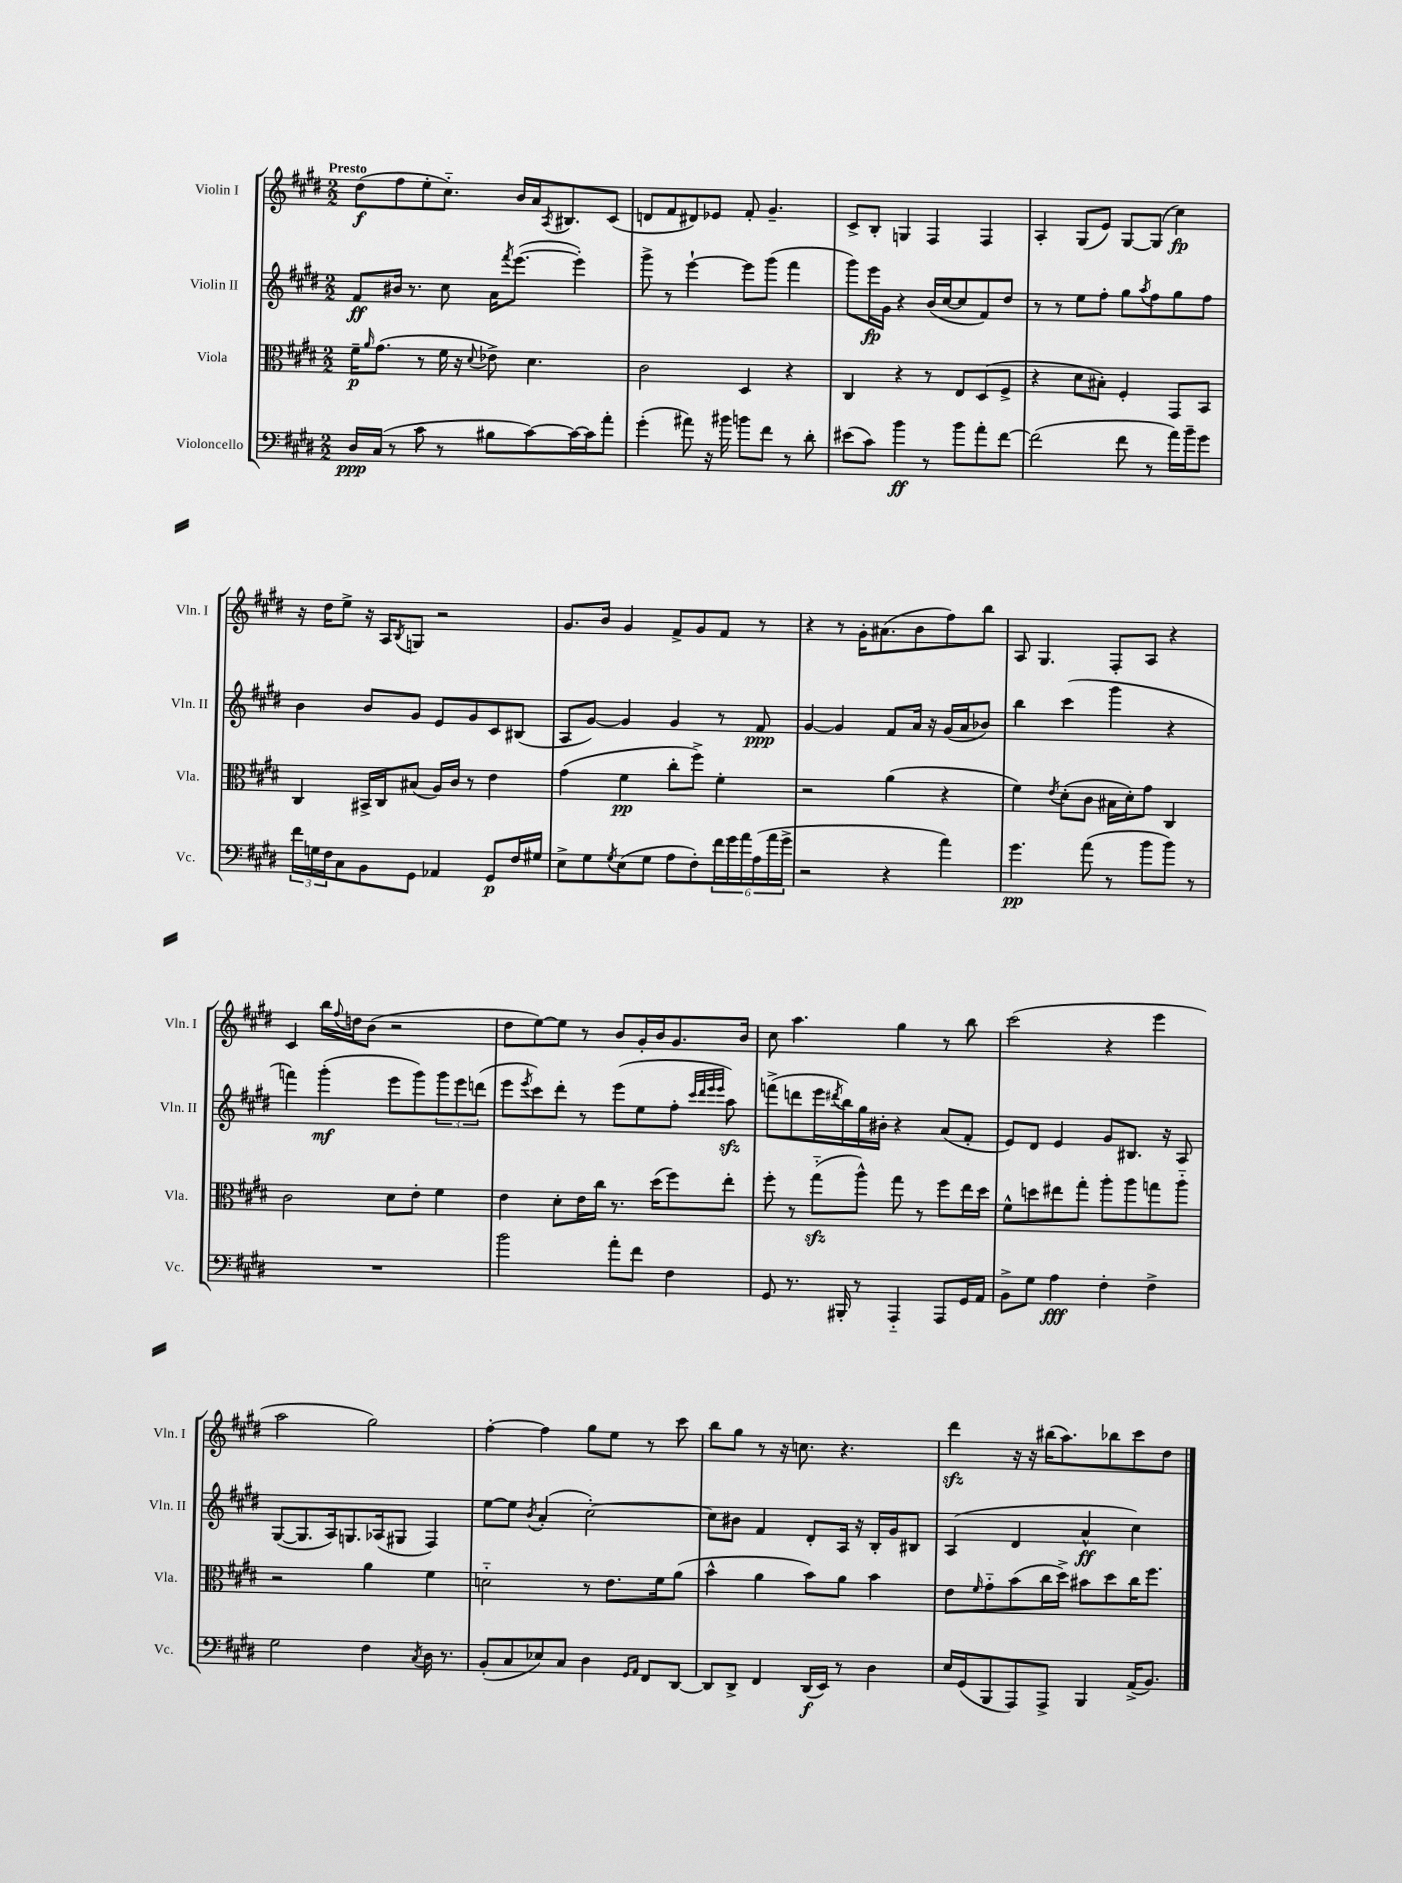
<<
\new StaffGroup <<
\new Staff = "s0" \with { instrumentName = "Violin I" shortInstrumentName = "Vln. I" } {
    \clef treble \key e \major \numericTimeSignature \time 2/2 \tempo "Presto"
    dis''8\f( fis''8 e''8-. cis''8.-_) b'16 a'16 \acciaccatura { a8 } bis8. cis'8( |
    d'8 fis'8 dis'8) ees'8 fis'8-. gis'4.-- |
    cis'8-> b8-. g4 fis4 fis4 |
    a4-. gis8( e'8) gis8~ gis8( cis''4\fp) |
    r16 dis''16 e''8-> r16 a16 \acciaccatura { b8 } g8 r2 |
    gis'8. b'16 gis'4 fis'8-> gis'8 fis'8 r8 |
    r4 r8 gis'16-. ais'8.( b'8 fis''8) b''8 |
    a8 gis4. fis8-. a8 r4 |
    cis'4 b''16 \appoggiatura { fis''8 } d''16 b'8( r2 |
    dis''8 e''8~) e''8 r8 b'8 gis'16-. b'16 gis'8. b'16 |
    cis''8 a''4. gis''4 r8 b''8 |
    cis'''2( r4 e'''4 |
    a''2 gis''2) |
    fis''4~-. fis''4 gis''8 e''8 r8 cis'''8 |
    b''8 gis''8 r8 r16 c''8. r4. |
    dis'''4\sfz r16 r16 bis''16( a''8.) bes''8 cis'''8 dis''8 \bar "|." |
}
\new Staff = "s1" \with { instrumentName = "Violin II" shortInstrumentName = "Vln. II" } {
    \clef treble \key e \major \numericTimeSignature \time 2/2
    fis'8\ff bis'16 r8. cis''8 a'16 \acciaccatura { fis'''8 } e'''8.~( e'''4-.) |
    gis'''8-> r8 e'''4~-! e'''8 gis'''8( fis'''4 |
    gis'''8) e'''16\fp gis'16 r4 b'16( cis''16~ cis''8 fis'8) dis''8 |
    r8 r8 e''8 fis''8-. gis''8 \acciaccatura { a''8 } fis''8 gis''8 fis''8 |
    b'4 b'8 gis'8 e'8 gis'8 cis'8 bis8( |
    a8 gis'8~) gis'4 gis'4 r8 fis'8\ppp |
    gis'4~ gis'4 fis'8 a'16 r16 gis'16( a'16 bes'8) |
    b''4 cis'''4( gis'''4 r4 |
    f'''4) gis'''4-.\mf( e'''8 gis'''8) \tuplet 3/2 { gis'''8 e'''8 d'''8( } |
    e'''8 \acciaccatura { e'''8 } cis'''8) dis'''8-. r8 e'''8( e''8 fis''8-. \grace { cis'''32 dis'''32 e'''32 e'''32 } a''8\sfz) |
    f'''8->( d'''8 e'''16 \acciaccatura { dis'''8 } b''16) gis''16 bis'16-. r4 a'8( fis'8-. |
    e'8) dis'8 e'4 gis'8 bis8. r16 a8 |
    gis8~( gis8. a16) g8. aes16( gis8 fis4) |
    e''8~ e''8 \acciaccatura { b'8 } a'4-.( cis''2~-.) |
    cis''8 bis'8 fis'4 dis'8-. a16 r16 b16-. gis'16 bis8 |
    a4( dis'4 a'4-^\ff cis''4) \bar "|." |
}
\new Staff = "s2" \with { instrumentName = "Viola" shortInstrumentName = "Vla." } {
    \clef alto \key e \major \numericTimeSignature \time 2/2
    fis'16--\p \grace { a'16 } gis'8.( r8 fis'16 r16 \appoggiatura { dis'8 } ees'8->) dis'4. |
    cis'2 dis4 r4 |
    cis4 r4 r8 e8 dis8( fis8-> |
    r4 dis'8 bis8-.) fis4-. gis,8 b,8 |
    cis4 bis,16-> cis16 bis8( a16) cis'16 r8 e'4 |
    gis'4( fis'4\pp cis''8-. fis''8->) fis'4-. |
    r2 a'4( r4 |
    fis'4) \acciaccatura { e'8 } dis'8-.( cis'8 bis16 dis'16-.) gis'8 cis4 |
    cis'2 dis'8 e'8-. fis'4 |
    e'4 dis'8-. e'16 cis''16 r8. dis''16( fis''8) e''8-. |
    fis''8-. r8 gis''8-_\sfz( a''8-^) gis''8 r8 fis''8 e''16 dis''16 |
    fis'8-^ d''8 eis''8 gis''8-. a''8-. a''8 g''8 a''8-_ |
    r2 a'4 fis'4 |
    d'2-_ r8 e'8. fis'16 a'8( |
    b'4-^ a'4 b'8) a'8 b'4 |
    e'8 \grace { fis'16 } gis'8-_ b'8( cis''16 dis''16->) bis'8 dis''8 cis''16 fis''8. \bar "|." |
}
\new Staff = "s3" \with { instrumentName = "Violoncello" shortInstrumentName = "Vc." } {
    \clef bass \key e \major \numericTimeSignature \time 2/2
    dis16\ppp cis16( r8 cis'8 r8 bis8 cis'8~) cis'16~ cis'16 a'8-. |
    gis'4-.( ais'8) r16 bis'16 b'8 fis'8 r8 dis'8-. |
    eis'8( cis'8) b'4\ff r8 b'8 a'8-. fis'8~ |
    fis'2( fis'8 r8 a'16) b'16-- gis'8 |
    \tuplet 3/2 { fis'16 g16 fis16 } cis8 b,8 gis,8 aes,4 gis,8\p fis16 gis16 |
    e8-> gis8 \acciaccatura { gis8 } e8( gis8 a8 fis8-.) \tuplet 6/4 { fis'16 gis'16 a'16 a16( a'16 gis'16-> } |
    r2 r4 a'4) |
    gis'4.\pp a'8( r8 b'8 b'8) r8 |
    R1 |
    b'2 a'8-. fis'8 fis4 |
    gis,8 r8. bis,,16-. r8 a,,4-_ a,,8 gis,16 a,16 |
    b,8-> gis8 a4\fff fis4-. fis4-> |
    gis2 fis4 \acciaccatura { cis8 } dis16 r8. |
    b,8-.( cis8 ees8) cis8 dis4 \grace { gis,16 a,16 } fis,8 dis,8~ |
    dis,8 dis,8-> fis,4 dis,16\f( e,16) r8 dis4 |
    e16 gis,16( b,,8 a,,8) a,,8-> b,,4 a,16->( b,8.) \bar "|." |
}
>>
>>
\layout { \context { \Score \remove "Bar_number_engraver" } }
